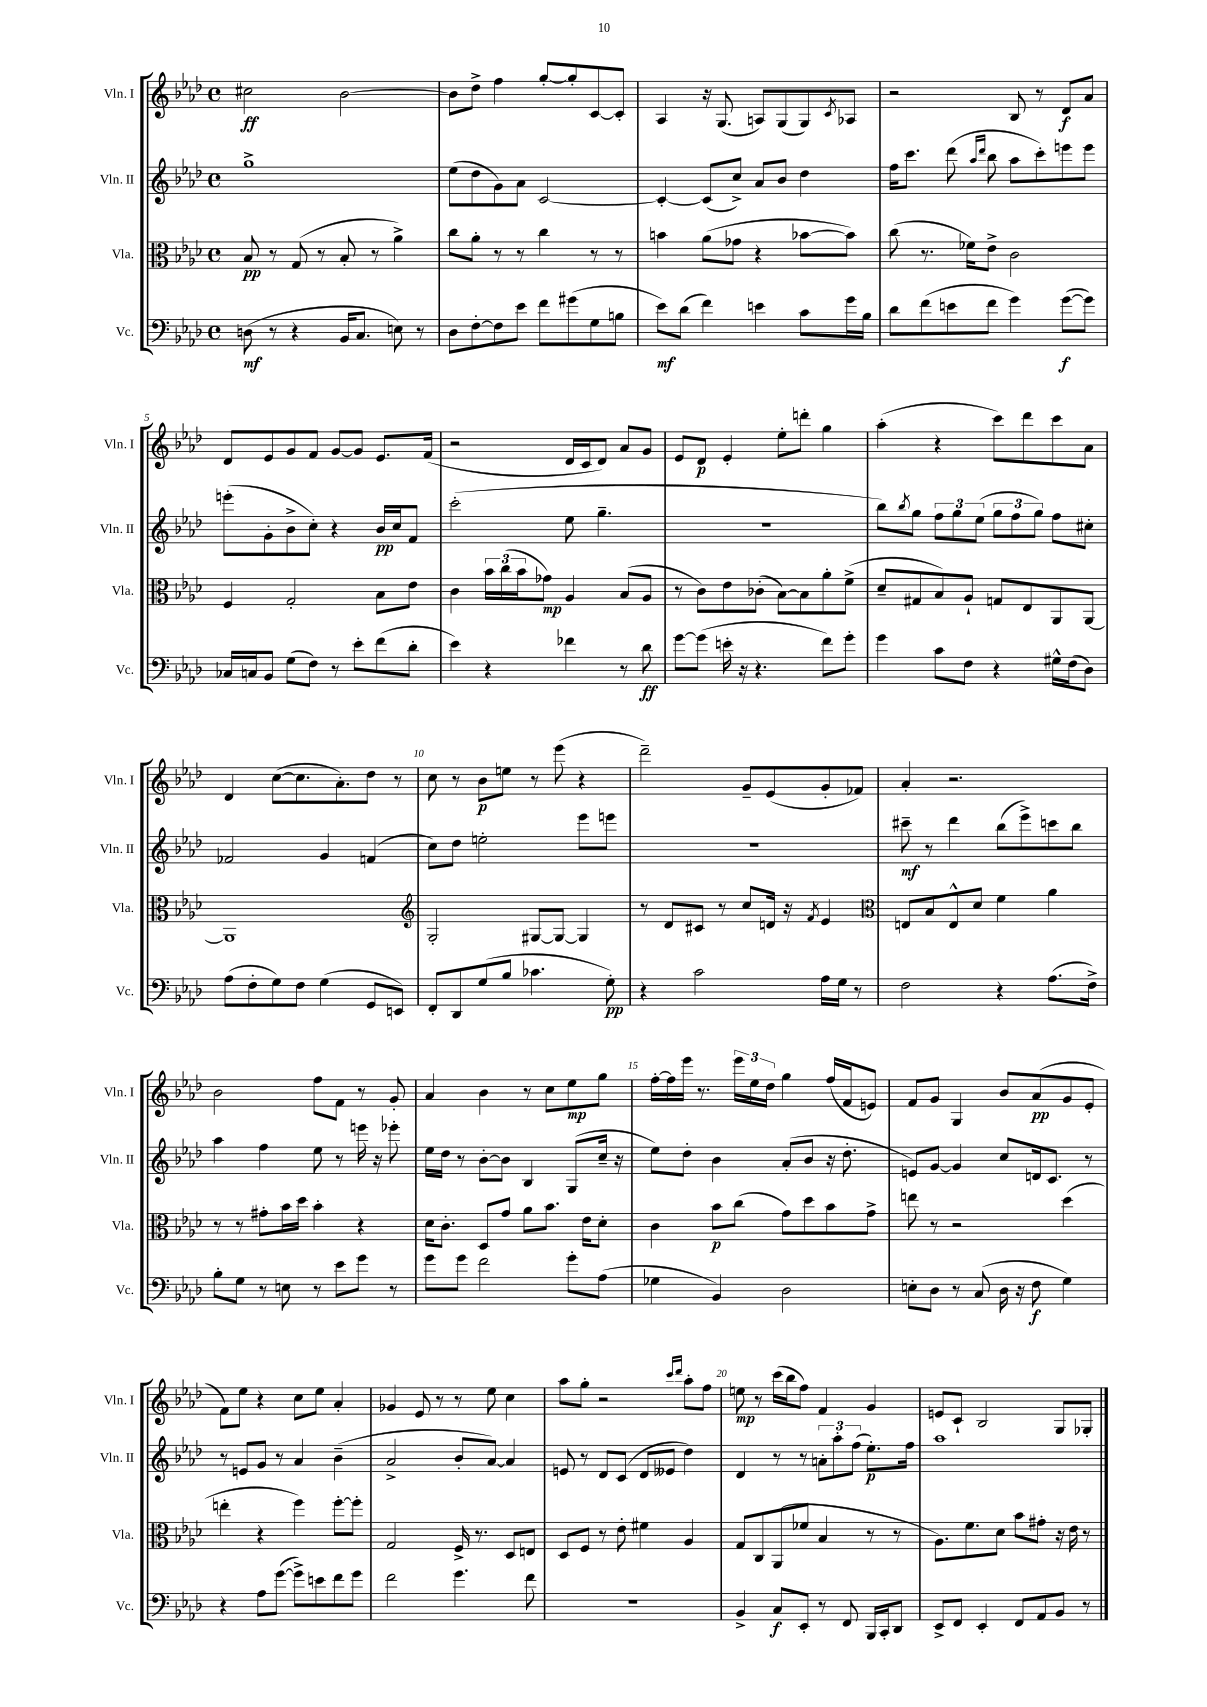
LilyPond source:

<<
\new StaffGroup <<
\new Staff = "s0" \with { instrumentName = "Vln. I" shortInstrumentName = "Vln. I" } {
    \clef treble \key aes \major \defaultTimeSignature \time 4/4
    cis''2\ff bes'2~ |
    bes'8 des''8-> f''4 g''8~-. g''8-. c'8~ c'8-. |
    aes4 r16 g8.( a8) g8( g8) \acciaccatura { c'8 } aes8 |
    r2 bes8 r8 des'8\f aes'8 |
    des'8 ees'8 g'8 f'8 g'8~ g'8 ees'8. f'16( |
    r2 des'16 c'16 des'8) aes'8 g'8 |
    ees'8 des'8\p ees'4-. ees''8-. d'''8-. g''4 |
    aes''4-.( r4 c'''8) des'''8 c'''8 aes'8 |
    des'4 c''8~( c''8. aes'8.-.) des''8 r8 |
    c''8 r8 bes'8\p e''8 r8 ees'''8( r4 |
    des'''2--) g'8-- ees'8( g'8-. fes'8) |
    aes'4-. r2. |
    bes'2 f''8 f'8 r8 g'8-. |
    aes'4 bes'4 r8 c''8 ees''8\mp g''8 |
    f''16~-. f''16 ees'''16 r8. \tuplet 3/2 { ees'''16 ees''16 des''16 } g''4 f''16( f'16 e'8) |
    f'8 g'8 g4 bes'8 aes'8\pp( g'8 ees'8-. |
    f'8) ees''8 r4 c''8 ees''8 aes'4-. |
    ges'4 ees'8 r8 r8 ees''8 c''4 |
    aes''8 g''8-. r2 \grace { c'''16 des'''16 } aes''8-. f''8 |
    e''8\mp r8 c'''16( bes''16 f''8) f'4 g'4 |
    e'8 c'8-! bes2 g8 ges8-. \bar "|." |
}
\new Staff = "s1" \with { instrumentName = "Vln. II" shortInstrumentName = "Vln. II" } {
    \clef treble \key aes \major \defaultTimeSignature \time 4/4
    g''1-> |
    ees''8( des''8 g'8) aes'8 c'2~ |
    c'4~-. c'8( c''8->) aes'8 bes'8 des''4 |
    f''16 c'''8. des'''8( \grace { aes''16 des'''16 } bes''8 aes''8 c'''8-.) e'''8 e'''8 |
    e'''8-.( g'8-. bes'8-> c''8-.) r4 bes'16\pp c''16 f'8 |
    c'''2-.( ees''8 g''4.-- |
    R1 |
    bes''8) \acciaccatura { bes''8 } g''8 \tuplet 3/2 { f''8 g''8 ees''8( } \tuplet 3/2 { g''8 f''8 g''8) } f''8 cis''8-. |
    fes'2 g'4 f'4( |
    c''8) des''8 e''2-. ees'''8 e'''8 |
    R1 |
    cis'''8--\mf r8 des'''4 bes''8( ees'''8->) c'''8 bes''8 |
    aes''4 f''4 ees''8 r8 e'''16 r16 ees'''8-. |
    ees''16 des''16 r8 bes'8~-. bes'8 bes4 g8( c''16-- r16 |
    ees''8) des''8-. bes'4 aes'8-.( bes'8 r16 des''8.-. |
    e'8) g'8~ g'4 c''8 d'16 c'8. r8 |
    r8 e'8 g'8 r8 aes'4 bes'4--( |
    aes'2-> bes'8-. aes'8~) aes'4 |
    e'8 r8 des'8 c'8( des'8 eeses'8 des''4) |
    des'4 r8 r8 \tuplet 3/2 { a'8-. aes''8-. f''8( } ees''8.-.\p) f''16 |
    aes''1 \bar "|." |
}
\new Staff = "s2" \with { instrumentName = "Vla." shortInstrumentName = "Vla." } {
    \clef alto \key aes \major \defaultTimeSignature \time 4/4
    bes8\pp r8 g8( r8 bes8-. r8 aes'4->) |
    c''8 aes'8-. r8 r8 c''4 r8 r8 |
    b'4 aes'8( ges'8 r4 bes'8~ bes'8) |
    c''8( r8. fes'16) ees'8-> c'2 |
    f4 g2-. bes8 ees'8 |
    c'4 \tuplet 3/2 { bes'16 c''16( bes'16 } ges'8\mp) aes4 bes8( aes8 |
    r8 c'8) ees'8 ces'8-.( bes8~) bes8 aes'8-. f'8->( |
    des'8-- gis8 bes8) aes8-! g8 ees8 aes,8 aes,8~ |
    aes,1 |
    \clef treble g2-. gis8~ gis8~ gis4 |
    r8 des'8 cis'8 r8 c''8 d'16 r16 \acciaccatura { f'8 } ees'4 |
    \clef alto e8 bes8 e8-^ des'8 f'4 aes'4 |
    r8 r8 gis'8-. bes'16 des''16 bes'4-. r4 |
    des'16 c'8.-. des8 g'8 aes'8 bes'8. ees'16 des'8-. |
    c'4 bes'8\p c''8( g'8) des''8 bes'8 g'8-> |
    e''8 r8 r2 des''4( |
    e''4-. r4 f''4) f''8~-. f''8-. |
    g2 f16-> r8. des8 e8 |
    des8 f8 r8 ees'8-. fis'4 aes4 |
    g8 c8 aes,8( fes'8 bes4 r8 r8 |
    aes8.) f'8. des'8 bes'8 gis'8-. r16 ees'16 r8 \bar "|." |
}
\new Staff = "s3" \with { instrumentName = "Vc." shortInstrumentName = "Vc." } {
    \clef bass \key aes \major \defaultTimeSignature \time 4/4
    d8\mf( r8 r4 bes,16 c8. e8) r8 |
    des8 f8~-. f8 ees'8 f'8 gis'8( g8 b8 |
    ees'8\mf) des'8( f'4) e'4 c'8 g'16 bes16 |
    des'8 f'8( e'8 f'8 g'4) g'8~\f( g'8) |
    ces16 c16 bes,8 g8( f8) r8 ees'8-. f'8( des'8-. |
    ees'4) r4 fes'4 r8 des'8\ff |
    g'8~ g'8( e'16-. r16 r4. f'8) g'8-. |
    g'4 c'8 f8 r4 gis16-^ f16( des8) |
    aes8( f8-. g8) f8 g4( g,8 e,8) |
    f,8-. des,8 g8( bes8 ces'4. g8-.\pp) |
    r4 c'2 aes16 g16 r8 |
    f2 r4 aes8.( f16->) |
    bes8-. g8 r8 e8 r8 ees'8 g'8 r8 |
    g'8 g'8 f'2 g'8-. aes8( |
    ges4 bes,4) des2 |
    e8-. des8 r8 c8( des16 r16 f8\f g4) |
    r4 aes8 g'8~( g'8->) e'8 f'8 g'8 |
    f'2 g'4. f'8 |
    R1 |
    bes,4-> c8\f ees,8-. r8 f,8 bes,,16 c,16-. des,8 |
    ees,8-> f,8 ees,4-. f,8 aes,8 bes,8 r8 \bar "|." |
}
>>
>>
\layout { \context { \Score \override BarNumber.break-visibility = ##(#f #t #t) barNumberVisibility = #(every-nth-bar-number-visible 5) } }
